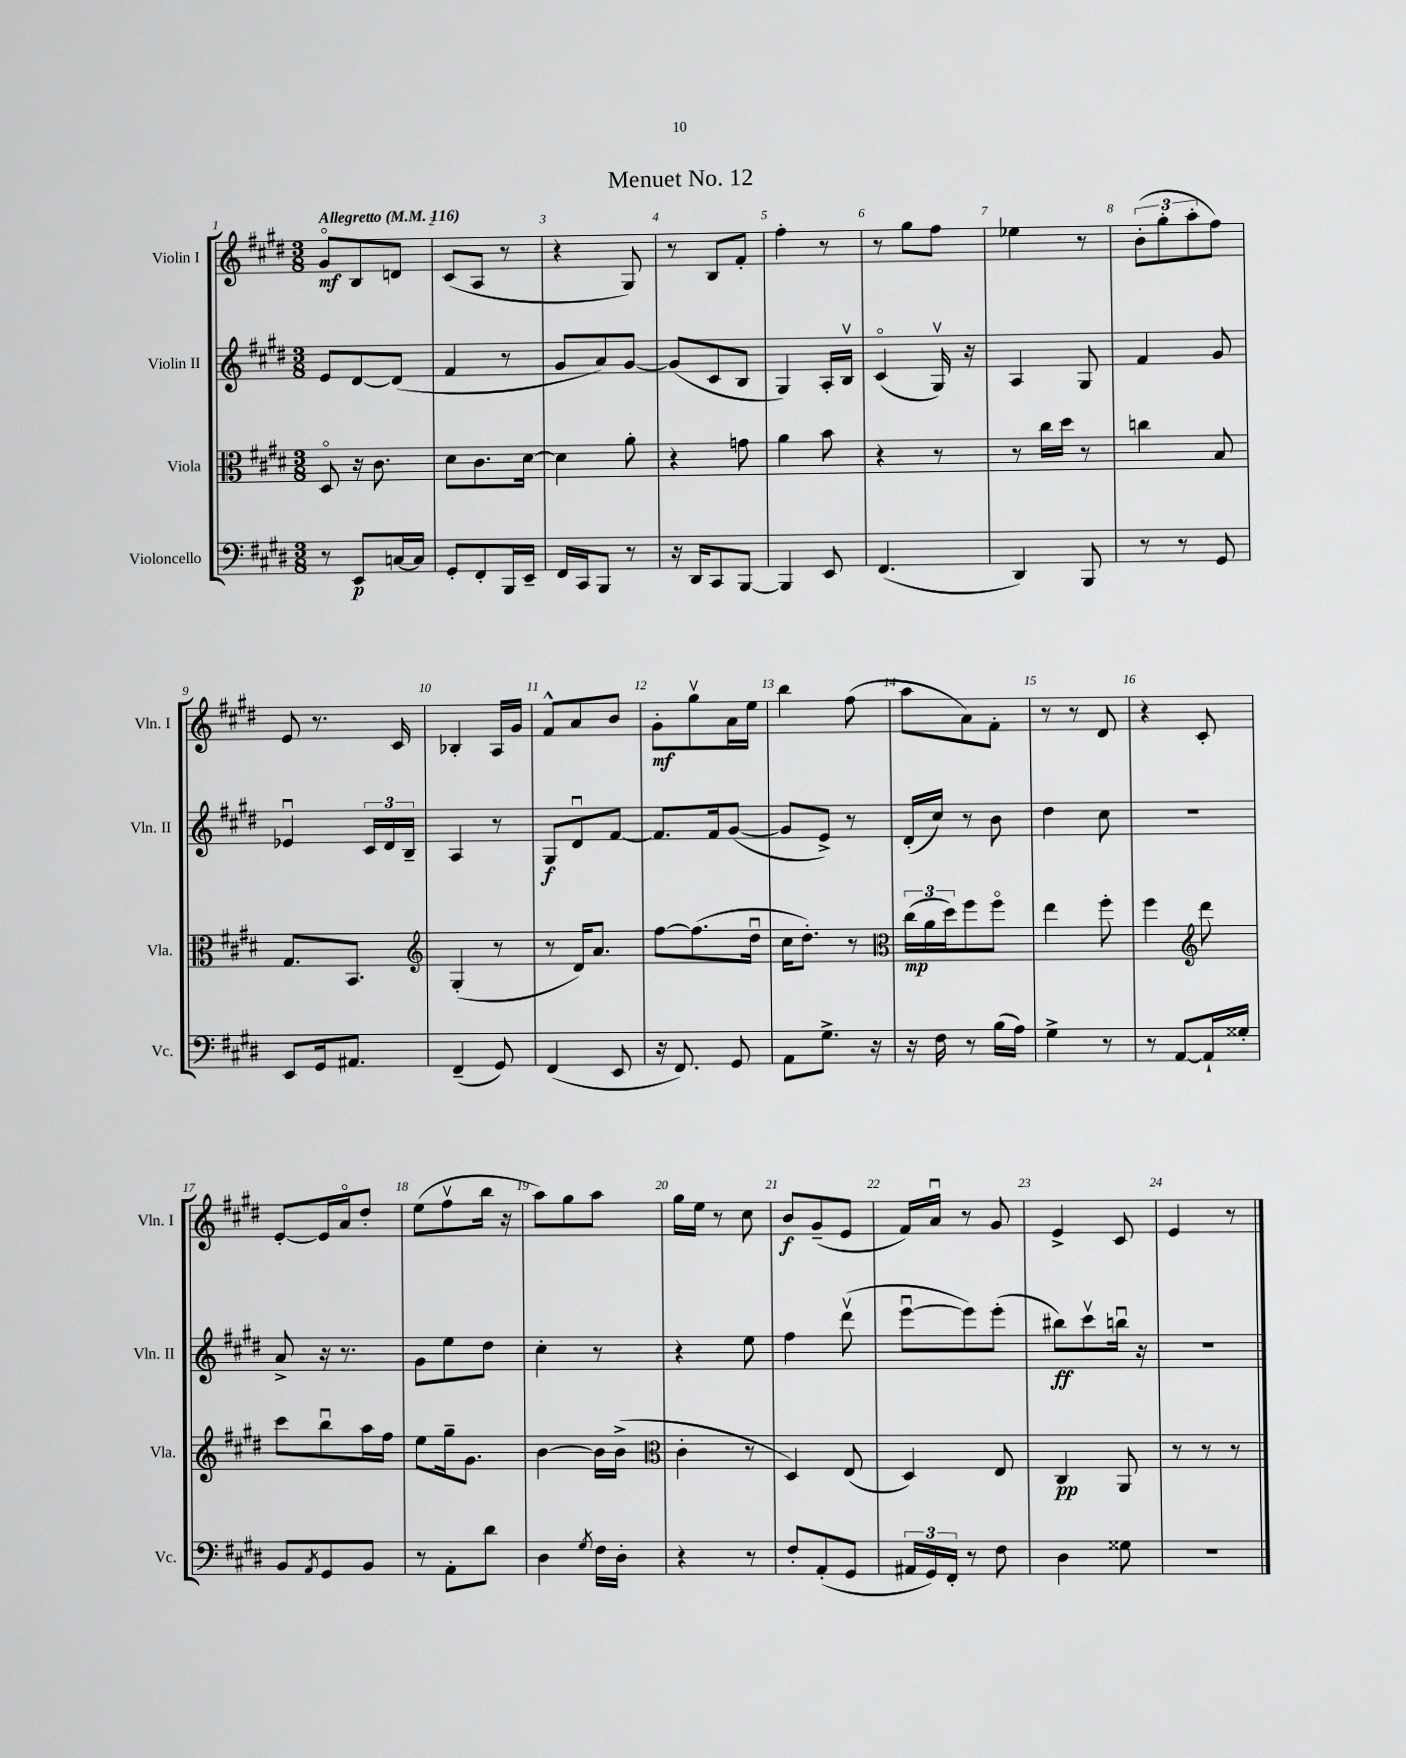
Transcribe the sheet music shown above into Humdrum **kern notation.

**kern	**dynam	**kern	**dynam	**kern	**dynam	**kern	**dynam
*part4	*part4	*part3	*part3	*part2	*part2	*part1	*part1
*staff4	*staff4	*staff3	*staff3	*staff2	*staff2	*staff1	*staff1
*I"Violoncello	*	*I"Viola	*	*I"Violin II	*	*I"Violin I	*
*I'Vc.	*	*I'Vla.	*	*I'Vln. II	*	*I'Vln. I	*
*clefF4	*	*clefC3	*	*clefG2	*	*clefG2	*
*k[f#c#g#d#]	*	*k[f#c#g#d#]	*	*k[f#c#g#d#]	*	*k[f#c#g#d#]	*
*M3/8	*	*M3/8	*	*M3/8	*	*M3/8	*
*MM116	*	*MM116	*	*MM116	*	*MM116	*
=1	=1	=1	=1	=1	=1	=1	=1
!	!	!	!	!	!	!LO:TX:a:B:t=Allegretto	!
8r	.	8D#/	.	8e/L	.	8g#/L	mf
8EE/L	p	16r	.	[8d#/	.	8B/	.
.	.	8.c#\	.	.	.	.	.
[16Cn/L	.	.	.	(8d#/J]	.	8dn/J	.
16C/JJ]	.	.	.	.	.	.	.
=2	=2	=2	=2	=2	=2	=2	=2
8GG#'/L	.	8d#\L	.	4f#/	.	(8c#/L	.
8FF#'/	.	8.c#\	.	.	.	8A/J	.
16BBB/L	.	.	.	8r	.	8r	.
16EE~/JJ	.	[16d#\Jk	.	.	.	.	.
=3	=3	=3	=3	=3	=3	=3	=3
16FF#/LL	.	4d#\]	.	8g#/L	.	4r	.
16CC#/J	.	.	.	.	.	.	.
8BBB/J	.	.	.	8a/)	.	.	.
8r	.	8a'\	.	[8g#/J	.	8G#/)	.
=4	=4	=4	=4	=4	=4	=4	=4
16r	.	4r	.	(8g#/L]	.	8r	.
16DD#/KL	.	.	.	.	.	.	.
8CC#/	.	.	.	8c#/	.	8B/L	.
[8BBB/J	.	8gn\	.	8B/J	.	8f#'/J	.
=5	=5	=5	=5	=5	=5	=5	=5
4BBB/]	.	4a\	.	4G#/)	.	4ff#'\	.
8EE/	.	8b\	.	16A'/LL	.	8r	.
.	.	.	.	16Bv/JJ	.	.	.
=6	=6	=6	=6	=6	=6	=6	=6
(4.FF#/	.	4r	.	(4c#/	.	8r	.
.	.	.	.	.	.	8gg#\L	.
.	.	8r	.	16G#v/)	.	8ff#\J	.
.	.	.	.	16r	.	.	.
=7	=7	=7	=7	=7	=7	=7	=7
4DD#/)	.	8r	.	4A/	.	4ee-X\	.
.	.	16cc#\LL	.	.	.	.	.
.	.	16dd#\JJ	.	.	.	.	.
8BBB/	.	8r	.	8G#/	.	8r	.
=8	=8	=8	=8	=8	=8	=8	=8
8r	.	4ccn\	.	4f#/	.	(12b'\L	.
.	.	.	.	.	.	12gg#'\	.
8r	.	.	.	.	.	.	.
.	.	.	.	.	.	12aa'\	.
8GG#/	.	8B/	.	8g#/	.	8ff#\J)	.
!!LO:LB:g=z
=9	=9	=9	=9	=9	=9	=9	=9
8EE/L	.	8.G#/L	.	4e-Xu/	.	8e/	.
16GG#/k	.	.	.	.	.	8.r	.
8.AA#X/J	.	8.BB/J	.	.	.	.	.
.	.	.	.	24c#/LL	.	.	.
.	.	.	.	24d#/	.	.	.
.	.	.	.	.	.	16c#/	.
.	.	.	.	24B~/JJ	.	.	.
=10	=10	=10	=10	=10	=10	=10	=10
*	*	*clefG2	*	*	*	*	*
(4FF#~/	.	(4G#'/	.	4A/	.	4B-X'/	.
8GG#/)	.	8r	.	8r	.	16A/LL	.
.	.	.	.	.	.	16g#/JJ	.
=11	=11	=11	=11	=11	=11	=11	=11
(4FF#/	.	8r	.	8G#/L	f	8f#^^/L	.
.	.	16d#/KL)	.	8d#u/	.	8a/	.
.	.	8.a/J	.	.	.	.	.
8EE/	.	.	.	[8f#/J	.	8b/J	.
=12	=12	=12	=12	=12	=12	=12	=12
16r	.	[8ff#\L	.	8.f#/L]	.	8g#'\L	mf
8.FF#/)	.	.	.	.	.	.	.
.	.	(8.ff#\]	.	.	.	8gg#v\	.
.	.	.	.	16f#/k	.	.	.
8GG#/	.	.	.	([8g#/J	.	16a\L	.
.	.	16dd#u\Jk	.	.	.	16ee\JJ	.
=13	=13	=13	=13	=13	=13	=13	=13
8AA\L	.	16cc#\KL	.	8g#/L]	.	4bb\	.
.	.	8.dd#'\J)	.	.	.	.	.
8.G#^\J	.	.	.	8e^/J)	.	.	.
.	.	8r	.	8r	.	(8ff#\	.
16r	.	.	.	.	.	.	.
=14	=14	=14	=14	=14	=14	=14	=14
*	*	*clefC3	*	*	*	*	*
16r	.	(24cc#\LL	mp	(16d#'/LL	.	8aa\L	.
.	.	24a\	.	.	.	.	.
16F#\	.	.	.	16cc#/JJ)	.	.	.
.	.	24dd#\J)	.	.	.	.	.
8r	.	8ff#\	.	8r	.	8a\)	.
(16B\LL	.	8ff#\J	.	8b\	.	8f#'\J	.
16A\JJ)	.	.	.	.	.	.	.
=15	=15	=15	=15	=15	=15	=15	=15
4G#^\	.	4ee\	.	4dd#\	.	8r	.
.	.	.	.	.	.	8r	.
8r	.	8ff#'\	.	8cc#\	.	8d#/	.
=16	=16	=16	=16	=16	=16	=16	=16
8r	.	4ff#\	.	4.r	.	4r	.
[8AA/L	.	.	.	.	.	.	.
*	*	*clefG2	*	*	*	*	*
16AA`/L]	.	8ddd#\	.	.	.	8c#'/	.
16G##X'/JJ	.	.	.	.	.	.	.
!!LO:LB:g=z
=17	=17	=17	=17	=17	=17	=17	=17
8BB/L	.	8ccc#\L	.	8a^/	.	[8e'/L	.
8qAA/	.	.	.	.	.	.	.
8GG#/	.	8bbu\	.	16r	.	16e/L]	.
.	.	.	.	8.r	.	16a/J	.
8BB/J	.	16aa\L	.	.	.	8dd#'/J	.
.	.	16ff#\JJ	.	.	.	.	.
=18	=18	=18	=18	=18	=18	=18	=18
8r	.	8ee\L	.	8g#\L	.	(8ee\L	.
8AA'\L	.	16gg#~\k	.	8ee\	.	8ff#v\	.
.	.	8.g#\J	.	.	.	.	.
8d#\J	.	.	.	8dd#\J	.	16bb\Jk	.
.	.	.	.	.	.	16r	.
=19	=19	=19	=19	=19	=19	=19	=19
4D#\	.	[4b\	.	4cc#'\	.	8aa\L)	.
.	.	.	.	.	.	8gg#\	.
8qG#/	.	.	.	.	.	.	.
16F#\LL	.	16b\LL]	.	8r	.	8aa\J	.
16D#'\JJ	.	(16b^\JJ	.	.	.	.	.
=20	=20	=20	=20	=20	=20	=20	=20
*	*	*clefC3	*	*	*	*	*
4r	.	4c#'\	.	4r	.	16gg#\LL	.
.	.	.	.	.	.	16ee\JJ	.
.	.	.	.	.	.	8r	.
8r	.	8r	.	8ee\	.	8cc#\	.
=21	=21	=21	=21	=21	=21	=21	=21
8F#'/L	.	4D#/)	.	4ff#\	.	8b/L	f
(8AA'/	.	.	.	.	.	(8g#~/	.
8GG#/J	.	(8E/	.	(8ddd#v\	.	8e/J	.
=22	=22	=22	=22	=22	=22	=22	=22
24AA#X/LL	.	4D#/)	.	[8eeeu\L	.	16f#/LL)	.
24GG#/)	.	.	.	.	.	.	.
.	.	.	.	.	.	16au/JJ	.
24FF#'/JJ	.	.	.	.	.	.	.
8r	.	.	.	8eee\])	.	8r	.
8F#\	.	8E/	.	(8eee'\J	.	8g#/	.
=23	=23	=23	=23	=23	=23	=23	=23
4D#\	.	4C#/	pp	8bb#X\L)	ff	4e^/	.
.	.	.	.	8ccc#v\	.	.	.
8G##X\	.	8AA/	.	16bbnu\Jk	.	8c#/	.
.	.	.	.	16r	.	.	.
=24	=24	=24	=24	=24	=24	=24	=24
4.r	.	8r	.	4.r	.	4e/	.
.	.	8r	.	.	.	.	.
.	.	8r	.	.	.	8r	.
==	==	==	==	==	==	==	==
*-	*-	*-	*-	*-	*-	*-	*-
